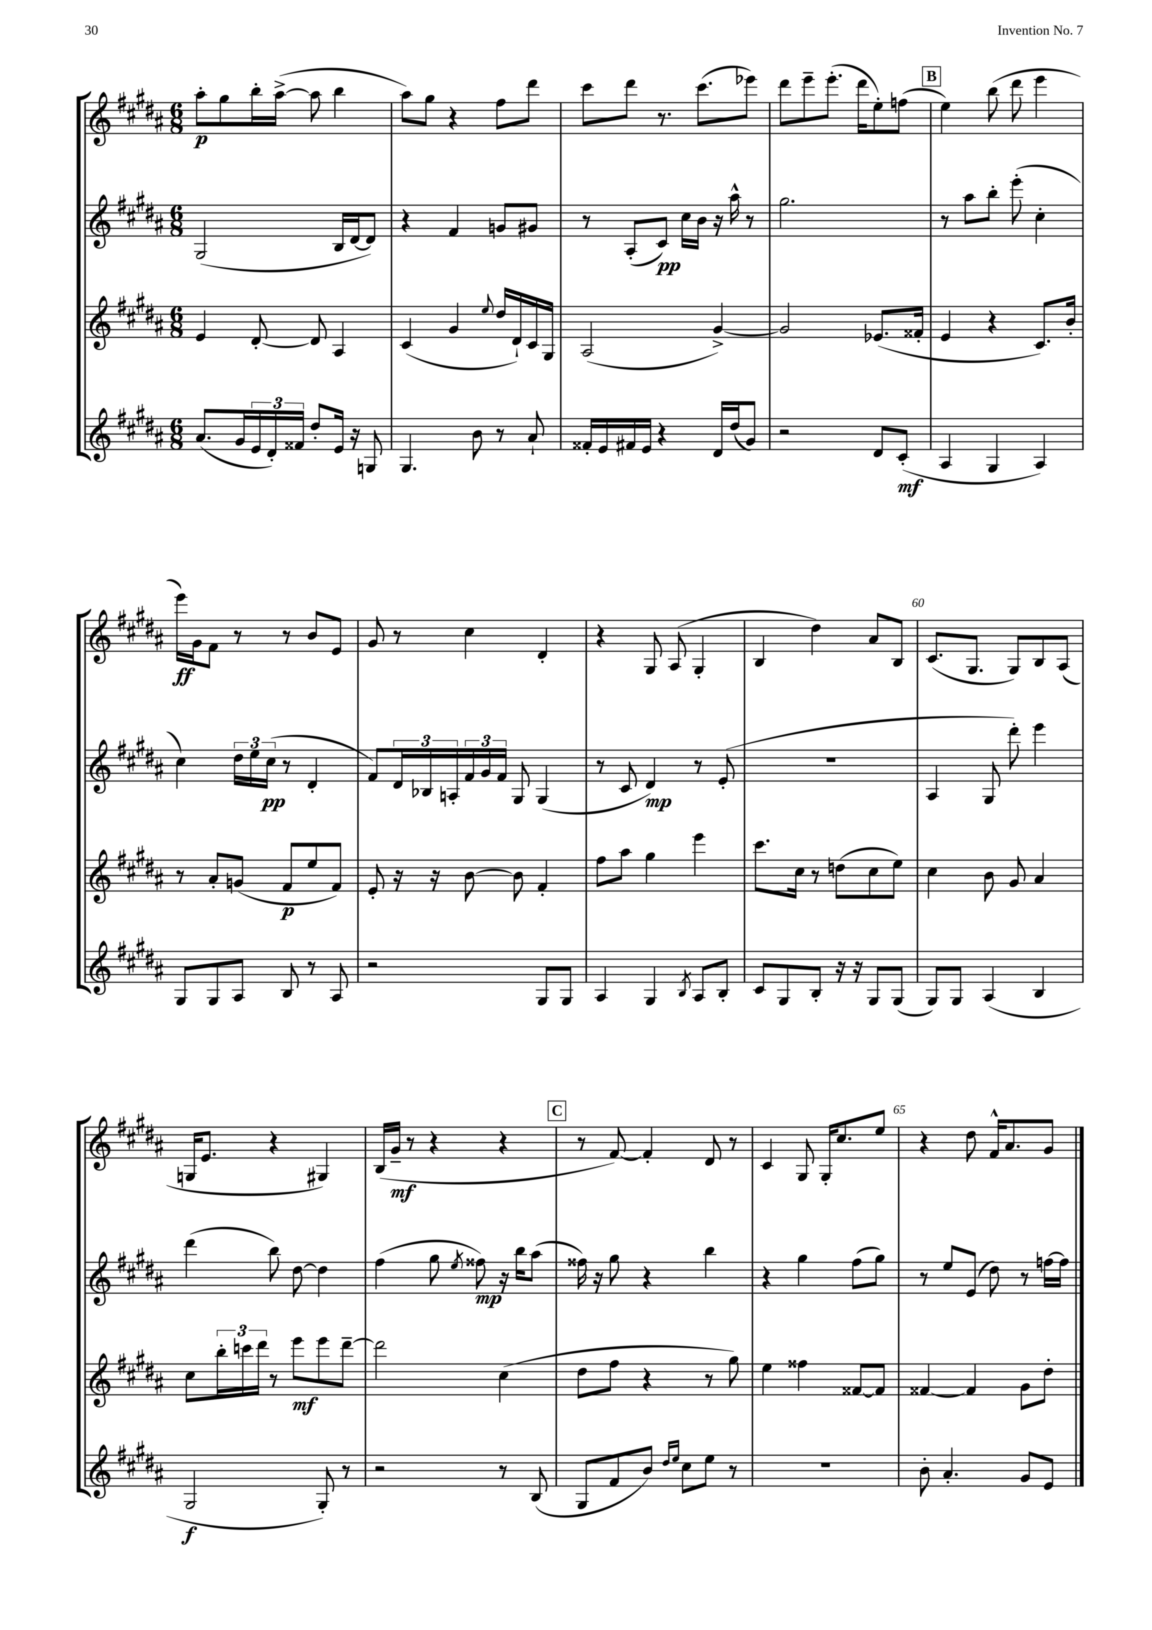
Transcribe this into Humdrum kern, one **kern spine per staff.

**kern	**dynam	**kern	**dynam	**kern	**dynam	**kern	**dynam
*part4	*part4	*part3	*part3	*part2	*part2	*part1	*part1
*staff4	*staff4	*staff3	*staff3	*staff2	*staff2	*staff1	*staff1
*clefG2	*	*clefG2	*	*clefG2	*	*clefG2	*
*k[f#c#g#d#a#]	*	*k[f#c#g#d#a#]	*	*k[f#c#g#d#a#]	*	*k[f#c#g#d#a#]	*
*M6/8	*	*M6/8	*	*M6/8	*	*M6/8	*
=51	=51	=51	=51	=51	=51	=51	=51
(8.a#/L	.	4e/	.	(2G#/	.	8aa#'\L	p
.	.	.	.	.	.	8gg#\	.
16g#/L	.	.	.	.	.	.	.
24e/	.	[8d#'/	.	.	.	16bb'\L	.
24d#'/)	.	.	.	.	.	.	.
.	.	.	.	.	.	([16aa#^\JJ	.
24f##X/JJ	.	.	.	.	.	.	.
8dd#'/L	.	8d#/]	.	.	.	8aa#\]	.
16e/Jk	.	4A#/	.	16B/LL	.	4bb\	.
16r	.	.	.	[16d#/J	.	.	.
8Gn/	.	.	.	8d#/J])	.	.	.
=52	=52	=52	=52	=52	=52	=52	=52
4.G#/	.	(4c#/	.	4r	.	8aa#\L)	.
.	.	.	.	.	.	8gg#\J	.
.	.	4g#/	.	4f#/	.	4r	.
8b\	.	.	.	.	.	.	.
.	.	8qqee/	.	.	.	.	.
8r	.	16dd#/LL	.	8gn/L	.	8ff#\L	.
.	.	16d#`/)	.	.	.	.	.
8a#`/	.	16c#/	.	8g#X/J	.	8ddd#\J	.
.	.	16G#/JJ	.	.	.	.	.
=53	=53	=53	=53	=53	=53	=53	=53
16f##X'/LL	.	(2A#/	.	8r	.	8ccc#\L	.
16e/	.	.	.	.	.	.	.
16f#X/	.	.	.	(8A#'/L	.	8ddd#\J	.
16e/JJ	.	.	.	.	.	.	.
4r	.	.	.	8c#/J)	pp	8.r	.
.	.	.	.	16cc#\LL	.	.	.
.	.	.	.	16b\JJ	.	(8.ccc#\L	.
16d#/LL	.	[4g#^/)	.	16r	.	.	.
(16dd#/J	.	.	.	16aa#^^\	.	.	.
8g#/J)	.	.	.	8r	.	8eee-X\J)	.
=54	=54	=54	=54	=54	=54	=54	=54
2r	.	2g#/]	.	2.gg#\	.	8ddd#\L	.
.	.	.	.	.	.	8eee~\	.
.	.	.	.	.	.	(8.eee'\J	.
.	.	.	.	.	.	16ddd#\KL	.
8d#/L	.	(8.e-X/L	.	.	.	8ee'\)	.
(8c#'/J	mf	.	.	.	.	(8ffn\J	.
.	.	16f##X'/Jk	.	.	.	.	.
!!LO:REH:place=s1:t=B
=55	=55	=55	=55	=55	=55	=55	=55
4A#/	.	4e/	.	8r	.	4ee\)	.
.	.	.	.	8aa#\L	.	.	.
4G#/	.	4r	.	8bb'\J	.	(8bb\	.
.	.	.	.	(8eee'\	.	8ddd#\	.
4A#/)	.	8.c#/L)	.	4cc#'\	.	4eee\	.
.	.	16b'/Jk	.	.	.	.	.
!!LO:LB:g=z
=56	=56	=56	=56	=56	=56	=56	=56
8G#/L	.	8r	.	4cc#\)	.	16eee\LL)	ff
.	.	.	.	.	.	16g#\J	.
8G#/	.	8a#'/L	.	.	.	8f#\J	.
8A#/J	.	(8gn/J	.	24dd#\LL	.	8r	.
.	.	.	.	24ee\	.	.	.
.	.	.	.	(24cc#\JJ	pp	.	.
8B/	.	8f#/L	p	8r	.	8r	.
8r	.	8ee/	.	4d#'/	.	8b/L	.
8A#/	.	8f#/J)	.	.	.	8e/J	.
=57	=57	=57	=57	=57	=57	=57	=57
2r	.	8e'/	.	8f#/L)	.	8g#/	.
.	.	16r	.	24d#/L	.	8r	.
.	.	.	.	24B-X/	.	.	.
.	.	16r	.	.	.	.	.
.	.	.	.	24An'/	.	.	.
.	.	[8b\	.	24f#/	.	4cc#\	.
.	.	.	.	24g#/	.	.	.
.	.	.	.	24f#/JJ	.	.	.
.	.	8b\]	.	8G#/	.	.	.
8G#/L	.	4f#'/	.	(4G#/	.	4d#'/	.
8G#/J	.	.	.	.	.	.	.
=58	=58	=58	=58	=58	=58	=58	=58
4A#/	.	8ff#\L	.	8r	.	4r	.
.	.	8aa#\J	.	8c#/	.	.	.
4G#/	.	4gg#\	.	4d#/)	mp	8G#/	.
.	.	.	.	.	.	(8A#/	.
8qB/	.	.	.	.	.	.	.
8A#/L	.	4eee\	.	8r	.	4G#'/	.
8B'/J	.	.	.	(8e'/	.	.	.
=59	=59	=59	=59	=59	=59	=59	=59
8c#/L	.	8.ccc#\L	.	2.r	.	4B/	.
8G#/	.	.	.	.	.	.	.
.	.	16cc#\Jk	.	.	.	.	.
8B'/J	.	8r	.	.	.	4dd#\)	.
16r	.	(8ddn\L	.	.	.	.	.
16r	.	.	.	.	.	.	.
8G#/L	.	8cc#\	.	.	.	8a#/L	.
(8G#/J	.	8ee\J)	.	.	.	8B/J	.
=60	=60	=60	=60	=60	=60	=60	=60
8G#/L)	.	4cc#\	.	4A#/	.	(8.c#/L	.
8G#/J	.	.	.	.	.	.	.
.	.	.	.	.	.	8.G#/J	.
(4A#/	.	8b\	.	8G#/	.	.	.
.	.	8g#/	.	8ddd#'\)	.	8G#/L)	.
4B/	.	4a#/	.	4eee\	.	8B/	.
.	.	.	.	.	.	(8A#/J	.
!!LO:LB:g=z
=61	=61	=61	=61	=61	=61	=61	=61
2G#/	f	8cc#\L	.	(4ddd#\	.	16Gn/KL	.
.	.	.	.	.	.	8.e/J	.
.	.	24bb'\L	.	.	.	.	.
.	.	24cccn\	.	.	.	.	.
.	.	24ddd#\JJ	.	.	.	.	.
.	.	8r	.	8bb\)	.	4r	.
.	.	8eee\L	mf	[8dd#\	.	.	.
8G#'/)	.	8eee\	.	4dd#\]	.	4G#X/)	.
8r	.	[8ddd#~\J	.	.	.	.	.
=62	=62	=62	=62	=62	=62	=62	=62
2r	.	2ddd#\]	.	(4ff#\	.	(16B/LL	.
.	.	.	.	.	.	16g#~/JJ	mf
.	.	.	.	.	.	8r	.
.	.	.	.	8gg#\	.	4r	.
.	.	.	.	8qee/	.	.	.
.	.	.	.	8ff##X\)	mp	.	.
8r	.	(4cc#\	.	16r	.	4r	.
.	.	.	.	16bb\KL	.	.	.
(8B/	.	.	.	(8aa#\J	.	.	.
!!LO:REH:place=s1:t=C
=63	=63	=63	=63	=63	=63	=63	=63
8G#/L	.	8dd#\L	.	16ff##X\)	.	8r	.
.	.	.	.	16r	.	.	.
8f#/	.	8ff#\J	.	8gg#\	.	[8f#/)	.
8b/J)	.	4r	.	4r	.	4f#'/]	.
16qqdd#/LL	.	.	.	.	.	.	.
16qqee/JJ	.	.	.	.	.	.	.
8cc#\L	.	.	.	.	.	.	.
8ee\J	.	8r	.	4bb\	.	8d#/	.
8r	.	8gg#\)	.	.	.	8r	.
=64	=64	=64	=64	=64	=64	=64	=64
2.r	.	4ee\	.	4r	.	4c#/	.
.	.	4ff##X\	.	4gg#\	.	8G#/	.
.	.	.	.	.	.	16G#'/KL	.
.	.	.	.	.	.	8.cc#/	.
.	.	[8f##X/L	.	(8ff#\L	.	.	.
.	.	8f##/J]	.	8gg#\J)	.	8ee/J	.
=65	=65	=65	=65	=65	=65	=65	=65
8b'\	.	[4f##X/	.	8r	.	4r	.
4.a#'/	.	.	.	8ee/L	.	.	.
.	.	4f##/]	.	(8e/J	.	8dd#\	.
.	.	.	.	8dd#\)	.	16f#^^/KL	.
.	.	.	.	.	.	8.a#/	.
8g#/L	.	8g#\L	.	8r	.	.	.
8e/J	.	8dd#'\J	.	[16ffn\LL	.	8g#/J	.
.	.	.	.	16ff\JJ]	.	.	.
==	==	==	==	==	==	==	==
*-	*-	*-	*-	*-	*-	*-	*-
